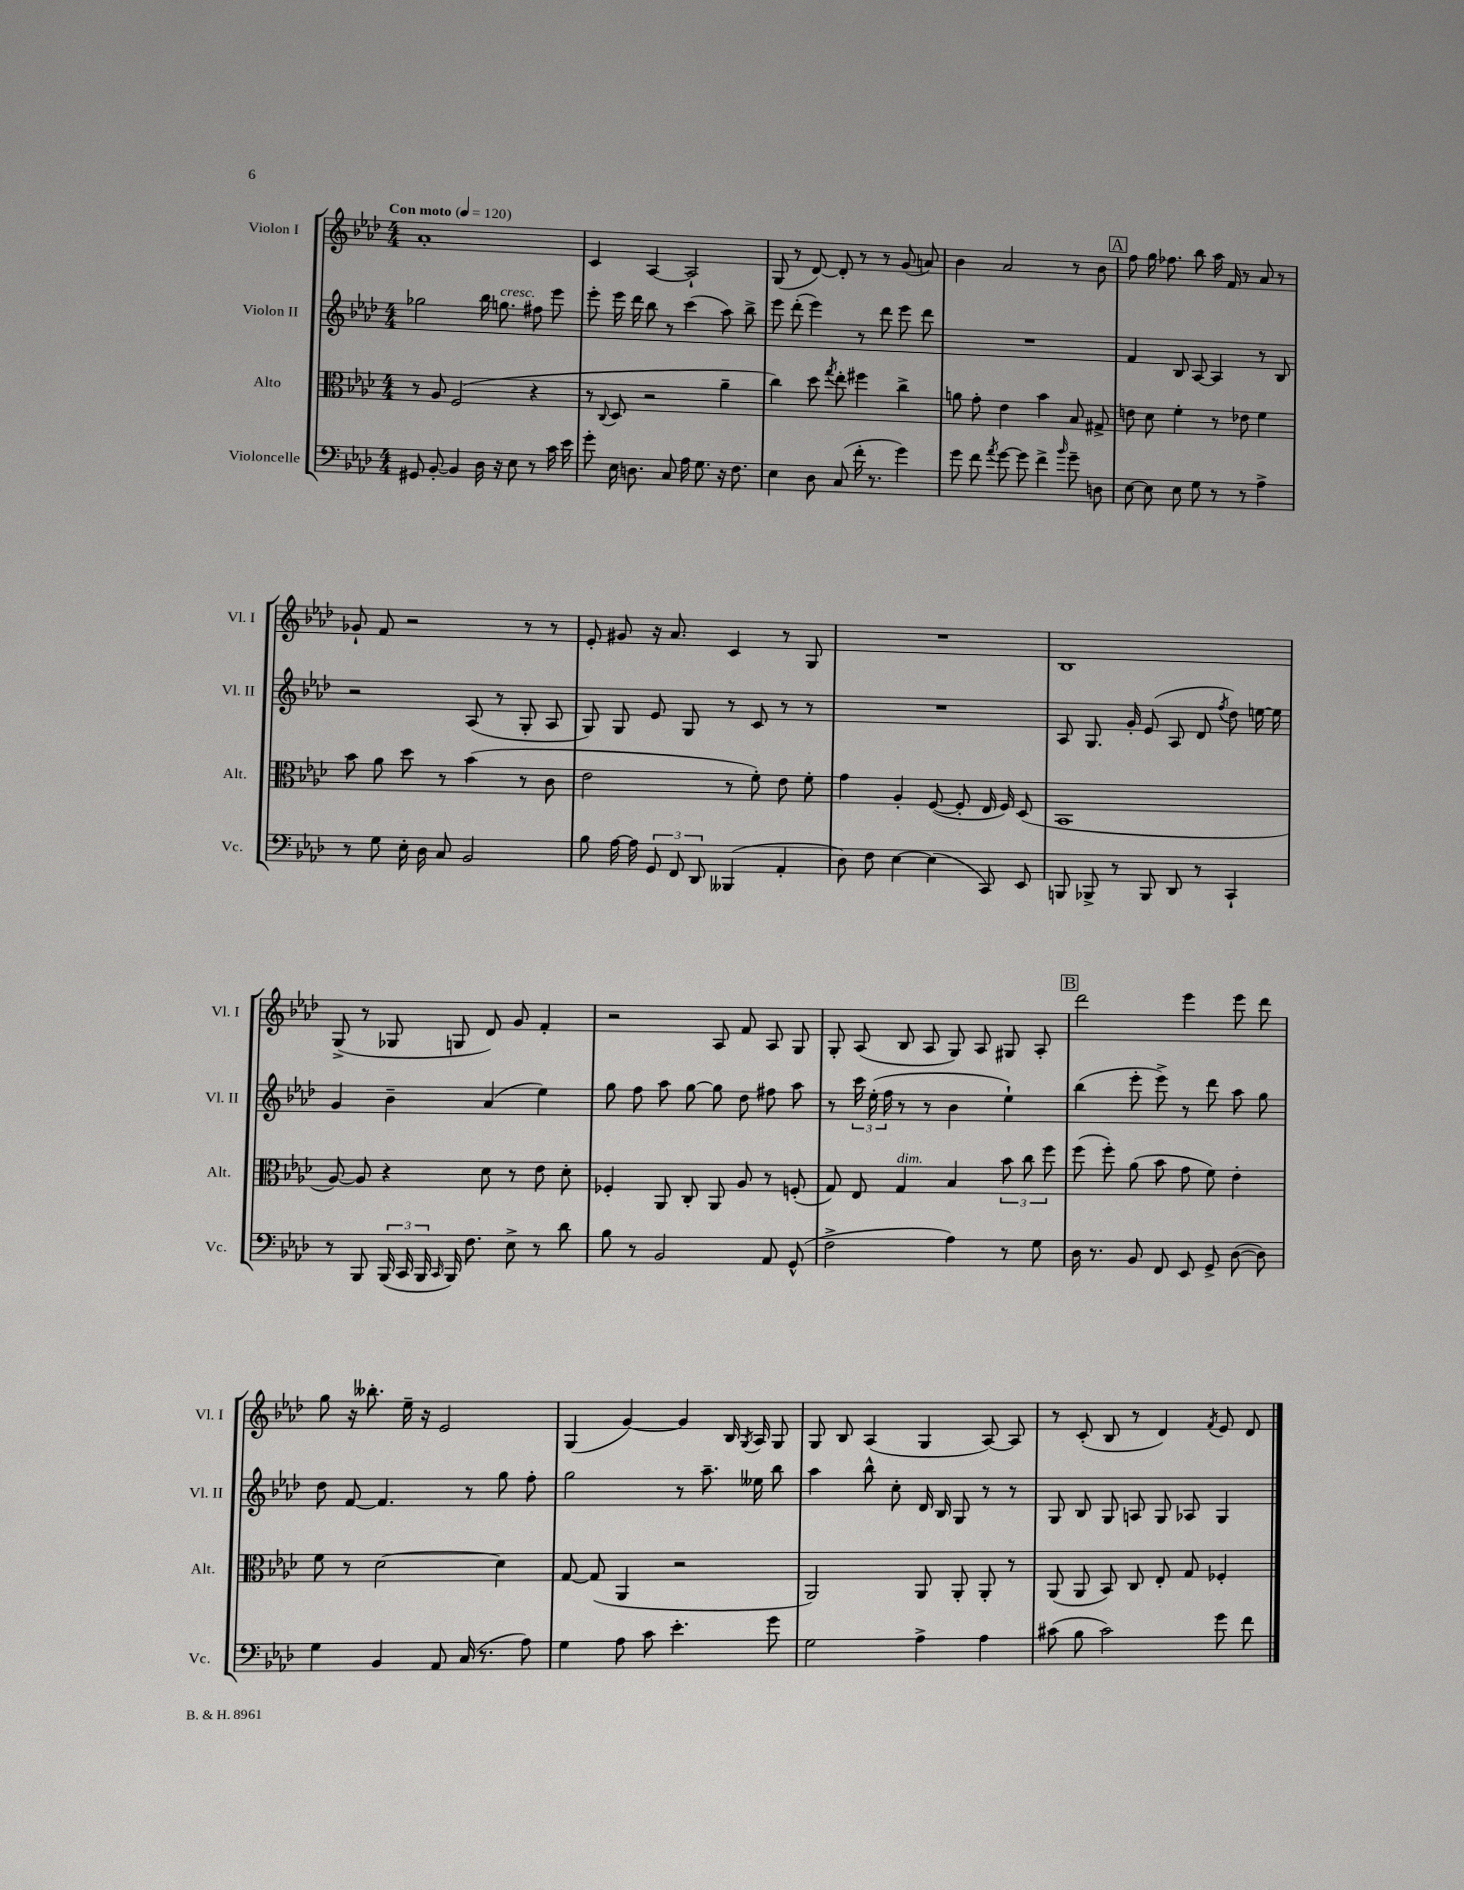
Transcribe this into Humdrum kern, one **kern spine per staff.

**kern	**kern	**kern	**kern
*staff4	*staff3	*staff2	*staff1
*clefF4	*clefC3	*clefG2	*clefG2
*k[b-e-a-d-]	*k[b-e-a-d-]	*k[b-e-a-d-]	*k[b-e-a-d-]
*M4/4	*M4/4	*M4/4	*M4/4
*MM120	*MM120	*MM120	*MM120
8GG#/	8r	2gg-\	1a-'
[8BB-'/	8A-/	.	.
4BB-/]	(2F/	.	.
16D-\	.	16bb-\	.
16r	.	8.gg\	.
8E-\	.	.	.
8r	4r	8ff#\	.
16c\	.	8eee-\	.
16e-\	.	.	.
=	=	=	=
8g'\	8r	8eee-'\	4c/
.	8qqC/	.	.
16E-\	8D-/	16eee-\	.
8.D\	.	16ddd-\	.
.	2r	8bb-\	[4A-/
8C/	.	8r	.
16A-\	.	(4ccc\	2A-`/]
8.G\	.	.	.
16r	4a-~\	8aa-\)	.
8.F\	.	.	.
.	.	8bb-^\	.
=	=	=	=
4E-\	4cc\)	8eee-\	(8G/
.	.	(8ddd-'\	8r
8D-\	8dd-\	4eee-\)	[8d-/)
.	8qgg/	.	.
(8C/	8ee-'\	.	8d-'/]
16f'\	4ff#\	8r	8r
8.r	.	.	.
.	.	8ddd-\	8r
4g\)	4cc^\	8eee-\	(8g/
.	.	8ddd-\	8a/)
=	=	=	=
8g\	8a\	1r	4b-\
8f\	8g'\	.	.
8qa-/	.	.	.
[8g\	4e-\	.	2a-/
8g\]	.	.	.
4f^\	4b-\	.	.
16qqb-/	.	.	.
8g~\	8B-/	.	8r
8D\	8G#^/	.	8b-\
=	=	=	=
[8E-\	8e\	4f/	8ff\
8E-\]	8d-\	.	16gg\
.	.	.	8.ff-\
8E-\	4f'\	8B-/	.
8G\	.	[8A-/	8bb-\
8r	8r	4A-/]	16aa-\
.	.	.	16f/
8r	8e-\	.	8r
4A-^\	4f\	8r	8a-/
.	.	8B-/	8r
=	=	=	=
8r	8b-\	2r	8g-`/
8G\	8a-\	.	8f/
16E-'\	8dd-\	.	2r
16D-\	.	.	.
8C/	8r	.	.
2BB-/	(4b-\	(8A-/	.
.	.	8r	.
.	8r	8G'/	8r
.	8c\	8A-/	8r
=	=	=	=
8B-\	2e-\	8G/)	8e-'/
[16A-\	.	8G/	8g#/
16A-\]	.	.	.
12GG/	.	8e-/	16r
.	.	.	8.a-/
12FF/	.	.	.
.	.	8G/	.
12DD-/	.	.	.
(4BBB--/	8r	8r	4c/
.	8f'\)	8c/	.
4AA-'/	8e-\	8r	8r
.	8f'\	8r	8G/
=	=	=	=
8D-\)	4g\	1r	1r
8F\	.	.	.
[4E-\	4A-'/	.	.
(4E-\]	([8F/	.	.
.	8F'/]	.	.
8CC/)	16E-/	.	.
.	16F/)	.	.
8EE-/	(8D-/	.	.
=	=	=	=
8BBB/	1BB-	8A-/	1B-
8BBB-^/	.	8.G/	.
8r	.	.	.
.	.	16g'/	.
8BBB-/	.	(8e-/	.
8DD-/	.	8A-/	.
8r	.	8d-/	.
.	.	8qff/	.
4CC`/	.	8dd-\)	.
.	.	[16ee\	.
.	.	16ee\]	.
=	=	=	=
8r	[8A-/)	4g/	(8G^/
8BBB-/	8A-/]	.	8r
(24BBB-/	4r	4b-~\	8G-/
24CC/	.	.	.
24BBB-/	.	.	.
16qqCC/	.	.	.
16BBB-/)	.	.	8G/
8.F\	.	.	.
.	8d-\	(4a-/	8d-/)
8E-^\	8r	.	8g/
8r	8e-\	4ee-\)	4f'/
8d-\	8d-'\	.	.
=	=	=	=
8B-\	4F-'/	8gg\	2r
8r	.	8ff\	.
2BB-/	8AA-/	8aa-\	.
.	8C'/	[8gg\	.
.	8AA-/	8gg\]	8A-/
.	8A-/	8dd-\	8f/
8AA-/	8r	8ff#\	8A-/
(8GG^^/	(8F'/	8aa-\	8G/
=	=	=	=
2F^\	8G/)	8r	8G'/
.	8E-/	24ccc\	(8A-/
.	.	(24ee-'\	.
.	.	24ff\	.
.	4G/	8r	8B-/
.	.	8r	8A-/
4A-\)	4B-/	4b-\	8G/)
.	.	.	8A-/
8r	12b-\	4ee-`\)	8G#/
.	12cc\	.	.
8G\	.	.	8A-'/
.	12ff\	.	.
=	=	=	=
16D-\	(8ff\	(4bb-\	2ddd-\
8.r	.	.	.
.	8ff'\)	.	.
8BB-/	(8a-\	8eee-'\	.
8FF/	8b-\	8eee-^\)	.
8EE-/	8g\	8r	4eee-\
8GG^/	8f\)	8ddd-\	.
([8D-\	4e-'\	8aa-\	8eee-\
8D-\])	.	8gg\	8ddd-\
=	=	=	=
4G\	8f\	8dd-\	8gg\
.	8r	[8f/	16r
.	.	.	8.bb--'\
4BB-/	[2d-\	4.f/]	.
.	.	.	16ee-~\
.	.	.	16r
8AA-/	.	.	2e-/
(16C/	.	8r	.
8.r	.	.	.
.	4d-\]	8gg\	.
8A-\)	.	8ff'\	.
=	=	=	=
4G\	[8G/	2gg\	(4G/
.	(8G/]	.	.
8A-\	4AA-/	.	[4g/)
8c\	.	.	.
4.e-'\	2r	8r	4g/]
.	.	8.aa-~\	.
.	.	.	16B-/
.	.	.	8qG/
.	.	16ee--\	16A-/
8g\	.	8bb-\	8G/
=	=	=	=
2G\	2AA-/)	4aa-\	8G/
.	.	.	8B-/
.	.	8bb-^^\	(4A-/
.	.	8cc'\	.
4A-^\	8AA-/	16d-/	4G/
.	.	16B-/	.
.	8AA-'/	8G/	.
4A-\	8AA-'/	8r	[8A-/)
.	8r	8r	8A-/]
=	=	=	=
(8c#\	(8AA-/	8G/	8r
8B-\	8AA-/	8B-/	(8c'/
2c#\)	8BB-/)	8G/	8B-/
.	8C/	8A/	8r
.	8E-'/	8G/	4d-/)
.	8G/	8A-/	.
.	.	.	8qf/
8g\	4F-'/	4G/	8e-/
8f\	.	.	8d-/
==	==	==	==
*-	*-	*-	*-
